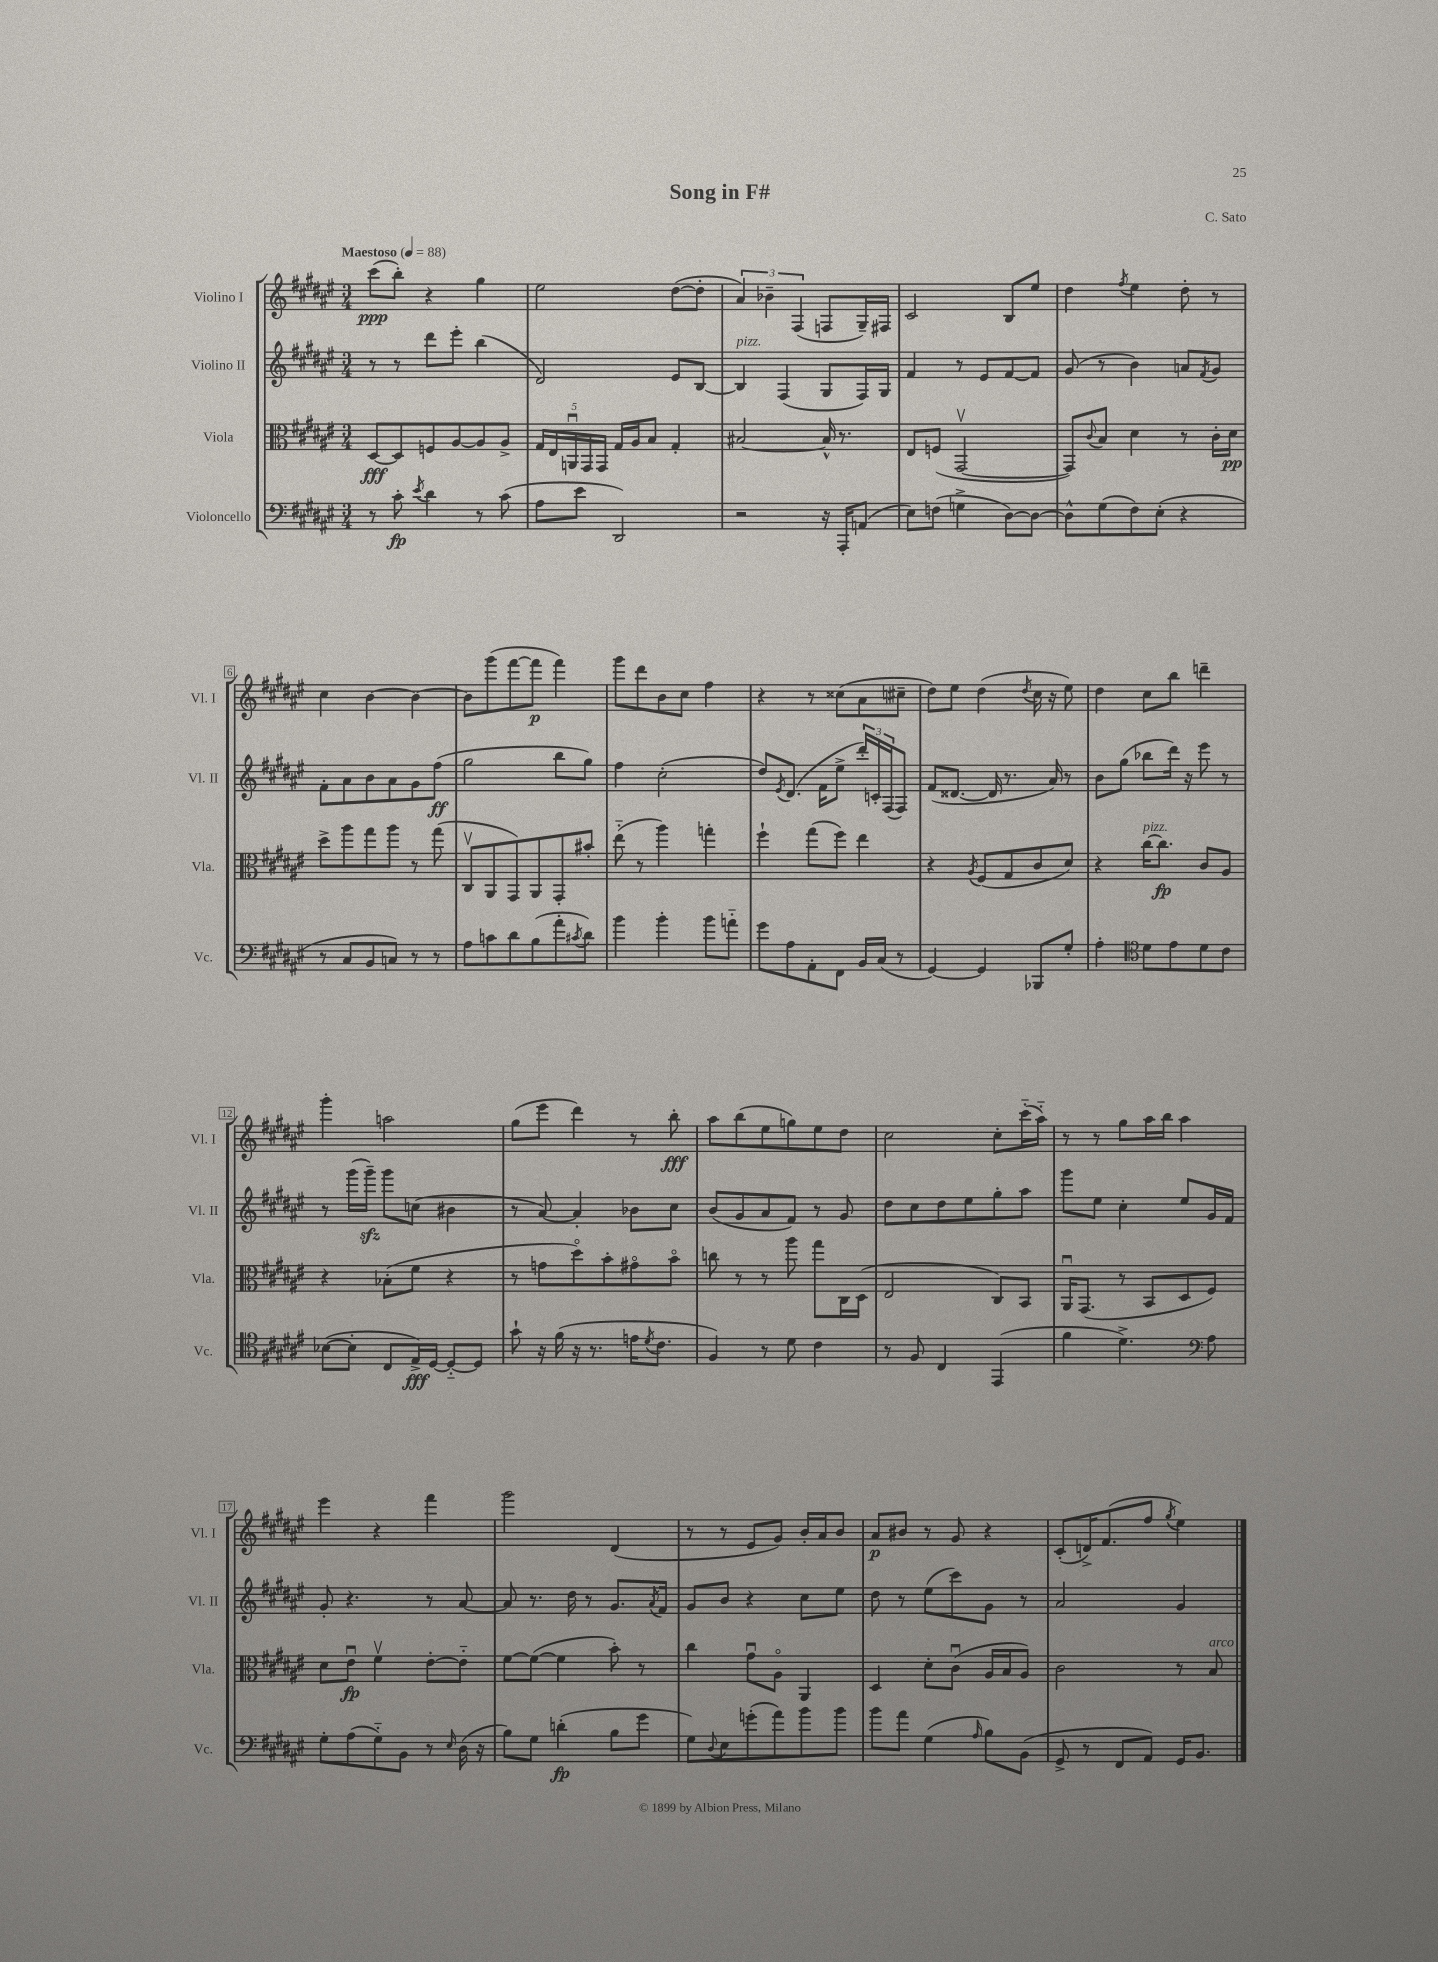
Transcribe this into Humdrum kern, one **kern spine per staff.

**kern	**kern	**kern	**kern
*staff4	*staff3	*staff2	*staff1
*clefF4	*clefC3	*clefG2	*clefG2
*k[f#c#g#d#a#e#]	*k[f#c#g#d#a#e#]	*k[f#c#g#d#a#e#]	*k[f#c#g#d#a#e#]
*M3/4	*M3/4	*M3/4	*M3/4
*MM88	*MM88	*MM88	*MM88
8r	[8D#	8r	(8ccc#
8c#'	8D#]	8r	8bb')
8qe#	.	.	.
4d#	8F	8ddd#	4r
.	[8A#	8eee#'	.
8r	8A#]	(4bb	4gg#
(8c#	8A#^	.	.
=	=	=	=
8A#	20G#	2d#)	2ee#
.	20E#	.	.
.	20AAu	.	.
8e#	.	.	.
.	20GG#	.	.
.	20GG#	.	.
2DD#)	16G#	.	.
.	16A#	.	.
.	8B	.	.
.	4G#'	8e#	([8dd#
.	.	[8B	8dd#']
=	=	=	=
2r	[2B#	4B]	6a#)
.	.	.	6b-~
.	.	(4F#	.
.	.	.	(6F#
16r	16B#^^]	8G#	8F
16AAA#'	8.r	.	.
(8AA	.	16F#)	16G#~)
.	.	16G#	16F#
=	=	=	=
8E#)	8E#	4f#	2c#
(8F	(8F	.	.
4G^	[2GG#v	8r	.
.	.	8e#	.
[8D#)	.	[8f#	8B
8D#_	.	8f#]	8ee#
=	=	=	=
8D#^^]	8GG#])	(8g#	4dd#
.	8qqc#	.	.
(8G#	8B	8r	.
.	.	.	8qff#
8F#)	4d#	4b)	4ee#
(8E#'	.	.	.
4r	8r	8a	8dd#'
.	.	8qf#	.
.	16c#'	8g#	8r
.	16d#	.	.
=	=	=	=
8r	8dd#^	8f#'	4cc#
8C#	8aa#	8a#	.
8BB	8gg#	8b	[4b
8C)	8aa#	8a#	.
8r	8r	8g#	4b_
8r	(8gg#	(8ff#	.
=	=	=	=
8A#	8C#v	2gg#	8b]
8c	8AA#	.	(8ggg#
8d#	8GG#)	.	[8fff#
(8B	8AA#	.	8fff#]
8a#'	8GG#'	8bb	4fff#)
8qc#	.	.	.
8d#)	8b#'	8gg#)	.
=	=	=	=
4b	(8ee#'~	4ff#	8ggg#
.	8r	.	8ddd#
4b'	4aa#)	(2cc#'	8b
.	.	.	8cc#
8b	4gg'	.	4ff#
8a'~	.	.	.
=	=	=	=
8g#	4ff#`	8dd#)	4r
.	.	8qe#	.
8A#	.	(8.d#	.
8AA#'	(8gg#	.	8r
.	.	16f#	.
8FF#	8ff#)	8ee#^	(8cc##
16BB	4ee#	24ddd#')	8a#
.	.	24c'	.
(16C#	.	.	.
.	.	(24F#	.
8r	.	8F#)	8cc#~
=	=	=	=
[4GG#)	4r	(8f#	8dd#)
.	.	[8.d##	8ee#
.	8qA#	.	.
4GG#]	(8F#	.	(4dd#
.	.	16d##]	.
.	8G#	8.r	.
.	.	.	8qdd#
8BBB-	8c#	.	16cc#
.	.	16a#)	16r
8G#'	8d#)	8r	8ee#)
=	=	=	=
4A#'	4r	8b	4dd#
.	.	(8gg#	.
*clefC4	*	*	*
8d#	[16cc#	8bb-	8cc#
.	8.cc#]	.	.
8e#	.	16ddd#)	8bb
.	.	16r	.
8d#	8c#	8eee#	4ddd~
8c#	8A#	8r	.
=	=	=	=
([8B-	4r	8r	4ggg#'
8B-']	.	(16ggg#	.
.	.	16ggg#~)	.
8C#	(8B-'	8ggg#	2aa
16E#^)	8f#	(8cc	.
[16D#	.	.	.
8D#'~_	4r	4b#	.
8D#]	.	.	.
=	=	=	=
8g#`	8r	8r	(8gg#
16r	8g	[8a#)	8eee#
(16f#	.	.	.
16r	8dd#o)	4a#']	4ddd#)
8.r	.	.	.
.	8b'	.	.
16e	8g#o	8b-	8r
8qd#	.	.	.
8.c#	.	.	.
.	8bo	8cc#	8bb'
=	=	=	=
4F#)	8cc	(8b	8aa#
.	8r	8g#	(8bb
8r	8r	8a#	8ee#
8d#	8aa#	8f#)	8gg)
4c#	8gg#	8r	8ee#
.	16C#	8g#	8dd#
.	(16D#	.	.
=	=	=	=
8r	2E#	8dd#	2cc#
8F#	.	8cc#	.
4C#	.	8dd#	.
.	.	8ee#	.
(4EE#	8C#)	8gg#'	8cc#'
.	8BB	8aa#	(16ccc#'~
.	.	.	16aa#'~)
=	=	=	=
4f#	16AA#u	8ggg#	8r
.	(8.GG#	.	.
.	.	8ee#	8r
4.d#^)	8r	4cc#'	8gg#
.	8BB	.	16aa#
.	.	.	16bb
.	8D#	8ee#	4aa#
*clefF4	*	*	*
8A#	8F#)	16g#	.
.	.	16f#	.
=	=	=	=
8G#'	8d#	8g#'	4eee#
(8A#	8e#u	4.r	.
8G#'~)	4f#v	.	4r
8BB	.	.	.
8r	[8e#'	8r	4fff#
16qqE#	.	.	.
(16D#	8e#'~]	[8a#	.
16r	.	.	.
=	=	=	=
8B)	[8f#	8a#]	2ggg#
8G#	(8f#_	8.r	.
(4d'	4f#]	.	.
.	.	16dd#	.
.	.	8r	.
8B	8b')	8.g#	(4d#
8g#	8r	.	.
.	.	8qa#	.
.	.	16f#	.
=	=	=	=
8G#)	4cc#	8g#	8r
8qqD#	.	.	.
8E#	.	8b	8r
(8g'	8g#u	4r	8e#
8a#)	8A#o	.	8g#)
8b	4AA#	8cc#	16b'
.	.	.	16a#
8b	.	8ee#	8b
=	=	=	=
8b	4D#	8dd#	8a#
8a#	.	8r	8b#
(4G#	8d#'	(8ee#	8r
.	(8c#u	8ccc#)	8g#
16qqA#	.	.	.
8B)	16A#	8g#	4r
.	16B	.	.
(8BB	8A#)	8r	.
=	=	=	=
8GG#^	2c#	2a#	(8c#'
8r	.	.	16d^)
.	.	.	(8.f#
8FF#	.	.	.
8AA#)	.	.	8ff#
.	.	.	8qgg#
16GG#	8r	4g#	4ee#)
8.BB	.	.	.
.	8B	.	.
==	==	==	==
*-	*-	*-	*-
